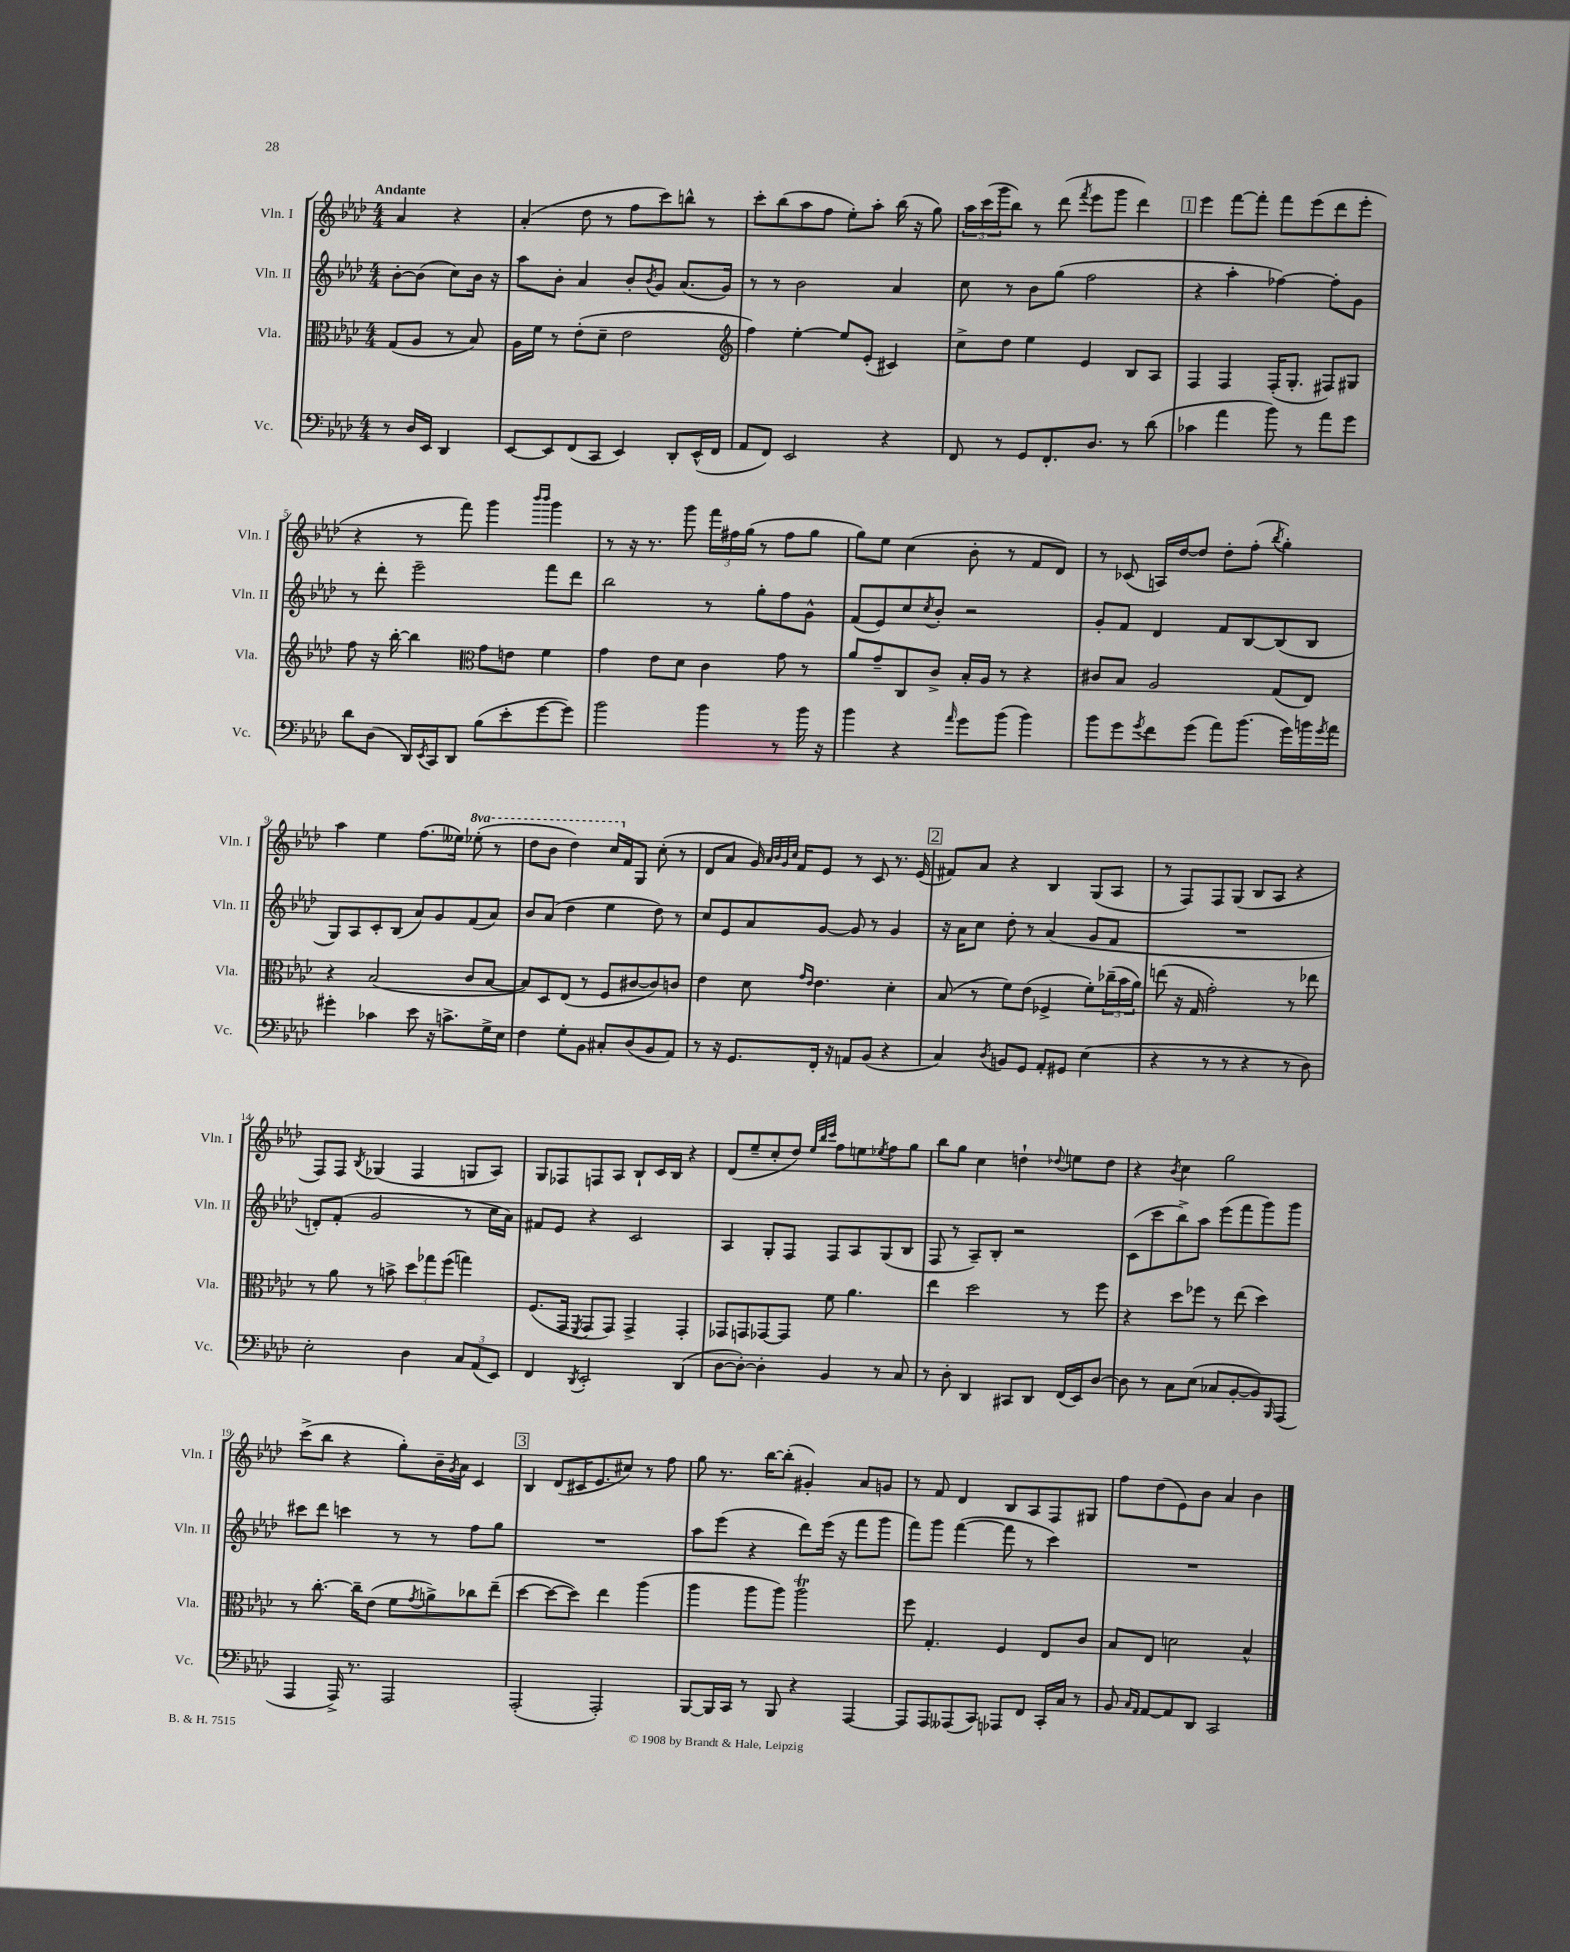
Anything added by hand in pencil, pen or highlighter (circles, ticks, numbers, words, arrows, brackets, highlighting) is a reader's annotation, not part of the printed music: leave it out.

**kern	**kern	**kern	**kern
*staff4	*staff3	*staff2	*staff1
*clefF4	*clefC3	*clefG2	*clefG2
*k[b-e-a-d-]	*k[b-e-a-d-]	*k[b-e-a-d-]	*k[b-e-a-d-]
*M4/4	*M4/4	*M4/4	*M4/4
8r	(8G	[8b-'	4a-
16D-	8A-	(8b-]	.
16EE-	.	.	.
4DD-	8r	8cc)	4r
.	8B-)	16b-	.
.	.	16r	.
=	=	=	=
[8EE-	16A-	8aa-	(4a-'
.	16f	.	.
8EE-]	8r	8b-'	.
(8FF	(8e-'	4a-	8dd-
8CC	8d-~	.	8r
4EE-)	2e-	8b-'	8ff
.	.	8qb-	.
.	.	8g	8ccc)
8DD-'	.	(8.a-	8bb^^
(16EE-^^	.	.	8r
16FF	.	16g)	.
=	=	=	=
*	*clefG2	*	*
8AA-	4ff)	8r	8ccc'
8FF)	.	8r	(8bb-
2EE-	[4ee-'	2b-	8aa-
.	.	.	8ff
.	8ee-]	.	8ee-')
.	(8e-'	.	8aa-'
4r	4c#)	4a-	(16bb-
.	.	.	16r
.	.	.	8gg)
=	=	=	=
8FF	8cc^	8cc	24aa-
.	.	.	(24ccc
.	.	.	24ggg
8r	8dd-	8r	8bb-)
8GG	4ee-	8b-	8r
8.FF'	.	(8gg	(8ddd-
.	.	.	8qfff
.	4e-	2ff	8eee-
8.D-	.	.	.
.	.	.	8ggg
8r	8B-	.	4ddd-)
(8d-	8A-	.	.
=	=	=	=
4c-	4F	4r	4eee-
4a-	4F	4aa-'	[8fff
.	.	.	8fff']
8b-)	(16F'	[4ff-)	8fff
.	8.G'	.	.
8r	.	.	(8eee-
8a-	8F#)	8ff-']	8ddd-
8g	8G#	8g	8eee-'
=	=	=	=
8d-	8ff	8r	4r
(8D-	16r	8ddd-'	.
.	[16bb-'	.	.
16DD-)	4bb-]	2eee-~	8r
8qEE-	.	.	.
16CC	.	.	.
8DD-	.	.	8fff)
*	*clefC3	*	*
(8B-	8g	.	4ggg
8e-'	8e	.	.
.	.	.	16qqbbb-
.	.	.	16qqbbb-
[8g	4f	8fff	4ggg
8g])	.	8ddd-	.
=	=	=	=
2b-	4g	2bb-	8r
.	.	.	16r
.	.	.	8.r
.	8e-	.	.
.	8d-	.	8ggg
4b-	4c	8r	24fff
.	.	.	24ff#
.	.	.	(24gg
.	.	8gg'	8r
8r	8g	8ff	8ff#
16b-	8r	8g^^	8gg
16r	.	.	.
=	=	=	=
4b-	8a-	(8f	8gg)
.	8g~	8e-)	8ee-
4r	8C	8cc	(4cc
.	.	8qcc	.
.	8c^	8b-'	.
16qqa-	.	.	.
8g	16B-'	2r	8b-'
.	16A-	.	.
(8b-	8r	.	8r
4b-)	4r	.	8f
.	.	.	8d-)
=	=	=	=
8b-	8c#	8g'	8r
8g	8B-	8f	(8c-
8qg	.	.	.
8f	2A-	4d-	16A)
.	.	.	[16dd-
(8g	.	.	8dd-]
8a-)	.	8f	8dd-'
(8.b-	.	[8B-	(8ff'
.	.	.	8qbb-
.	(8G	(8B-]	4gg')
16g)	.	.	.
16b	8E-)	8B-	.
8qg	.	.	.
16a-	.	.	.
=	=	=	=
4g#'	4r	8G)	4aa-
.	.	8A-	.
4c-	(2B-	8c'	4ee-
.	.	(8B-	.
8e-	.	8a-)	(8.ff
16r	.	8g	.
8.c^	.	.	16ee--)
.	8c	(8f	(8eee-'
16G^	[8B-	8a-)	8r
16E-	.	.	.
=	=	=	=
4F	8B-])	8b-	8ddd-
.	8D-	(8a-	8bb-
8G'	(8E-	4dd-	4ddd-)
8BB-	8r	.	.
8C#'	8F	4ee-	16ccc
.	.	.	16f
(8D-	[8c#	.	8G
8BB-	8c#])	8dd-)	(8cc'
8AA-)	8c	8r	8r
=	=	=	=
8r	4e-	8cc	8d-
16r	.	8e-	8a-
8.GG	.	.	.
.	8d-	8a-	16g)
.	.	.	32qqa-
.	.	.	32qqb-
.	.	.	32qqg
.	.	.	32qqcc
.	.	.	16f
.	16qqg	.	.
.	16qqe-	.	.
16FF'	4.e-	[8g	8e-
16r	.	.	.
8AA	.	8g]	8r
(8BB-	.	8r	8c
4r	4d-'	4g	8.r
.	.	.	(16e-
=	=	=	=
4C)	(8B-	16r	8f#)
.	.	16a-	.
.	8r	8cc	8a-
8qD-	.	.	.
8BB	8f)	8dd-'	4r
8GG	(8e-	8r	.
8AA-'	4F-^	(4a-	4B-
8GG#	.	.	.
(4E-	8f')	8g	(8G
.	(24cc-~	8f	8A-
.	24b-	.	.
.	24a-)	.	.
=	=	=	=
4r	(8ee	1r	8r
.	16r	.	8F)
.	16G	.	.
8r	2g')	.	8F
8r	.	.	(8G
4r	.	.	8B-
.	.	.	8A-
8r	8r	.	4r
8D-)	8ee-	.	.
=	=	=	=
2E-'	8r	8d')	8F)
.	8a-	(8f'	8F
.	.	.	8qB-
.	8r	2g	(4G-
.	8b^	.	.
4D-	12dd-	.	4F
.	12gg-	.	.
.	(12ff	.	.
12C	4gg)	8r	8G
(12AA-	.	.	.
.	.	16cc	8A-)
12EE-)	.	.	.
.	.	16a-)	.
=	=	=	=
4FF	(8.F	8f#	8G
.	.	8e-	8F-
.	16GG	.	.
8qDD-	8qFF	.	.
2EE-'	8GG	4r	8F
.	8GG)	.	8A-
.	4GG^	2c	8B-`
.	.	.	16c
.	.	.	16B-
(4DD-	4GG'	.	4r
=	=	=	=
[8D-	8GG-	4A-	(8d-
8D-'_)	8GG	.	8ee-~
4D-']	[8GG-	8G'	8cc'
.	8GG-]	8F	8dd-)
.	.	.	32qqee-
.	.	.	32qqbb-
.	.	.	32qqccc
4BB-	8f	8F	8ff
.	4.a-	8A-	8ee
.	.	.	8qee-
8r	.	(8G	8ff
8C	.	8B-	8gg
=	=	=	=
8r	4ee-	8F	8bb-
8D-'	.	8r	8gg
4DD-	2dd-	8A-~)	4cc
.	.	8B-'	.
8CC#	.	2r	4dd`
8DD-	.	.	.
.	.	.	8qqdd-
(16FF	8r	.	8ee
16EE-)	.	.	.
[8D-	8ff	.	8dd-
=	=	=	=
8D-]	4r	(8c	4r
8r	.	8ccc	.
.	.	.	8qb-
8C	8dd-	8bb-^)	4cc
(8E-	8ff-	8aa-	.
8C-	8r	(8eee-	2gg
[8BB-'	(8ee-	8fff	.
8BB-])	4dd-)	8ggg)	.
16qqBBB-	.	.	.
(8AAA-	.	8ggg	.
=	=	=	=
4AAA-	8r	8ccc#	(8ccc^
.	[8.cc'	8ddd-	8bb-
16AAA-^)	.	4ccc	4r
8.r	16cc~]	.	.
.	(8e-	.	.
2AAA-	8f	8r	8gg')
.	8qg	.	.
.	8a^)	8r	16b-~
.	.	.	8qg
.	.	.	16a-
.	8cc-	8ff	4c
.	(8ee-~	8gg	.
=	=	=	=
(2AAA-'	[4dd-	1r	4B-
.	8dd-_	.	(8d-
.	8dd-])	.	16c#
.	.	.	8.e-
2AAA-')	4ee-	.	.
.	.	.	8cc#)
.	(4aa-	.	8r
.	.	.	8ff
=	=	=	=
[8BBB-	4aa-	8aa-	8gg
16BBB-]	.	(8eee-	8.r
16CC	.	.	.
8r	8aa-	4r	.
.	.	.	[16bb-
8BBB-	8aa-)	.	(8bb-']
4r	2aa-	8ddd-)	4g#')
.	.	(16eee-	.
.	.	16r	.
[4AAA-	.	8fff	8a-
.	.	8ggg	8g
=	=	=	=
8AAA-]	8ff	8fff)	8r
8AAA-	4.G'	8ggg	8f
(8AAA--	.	([4fff	4d-
8CC)	.	.	.
8AAA-	4F	8fff]	8B-
8FF	.	8r	8A-
16CC'	8E-	4ccc)	8F
16C	.	.	.
8r	8c	.	8G#
=	=	=	=
8BB-	8B-	1r	8ff
16qqC	.	.	.
16qqAA-	.	.	.
[8AA-	8E-	.	(8dd-
8AA-]	2d	.	8e-)
8DD-	.	.	8b-
2CC	.	.	4a-
.	4B-^^	.	4b-
==	==	==	==
*-	*-	*-	*-
